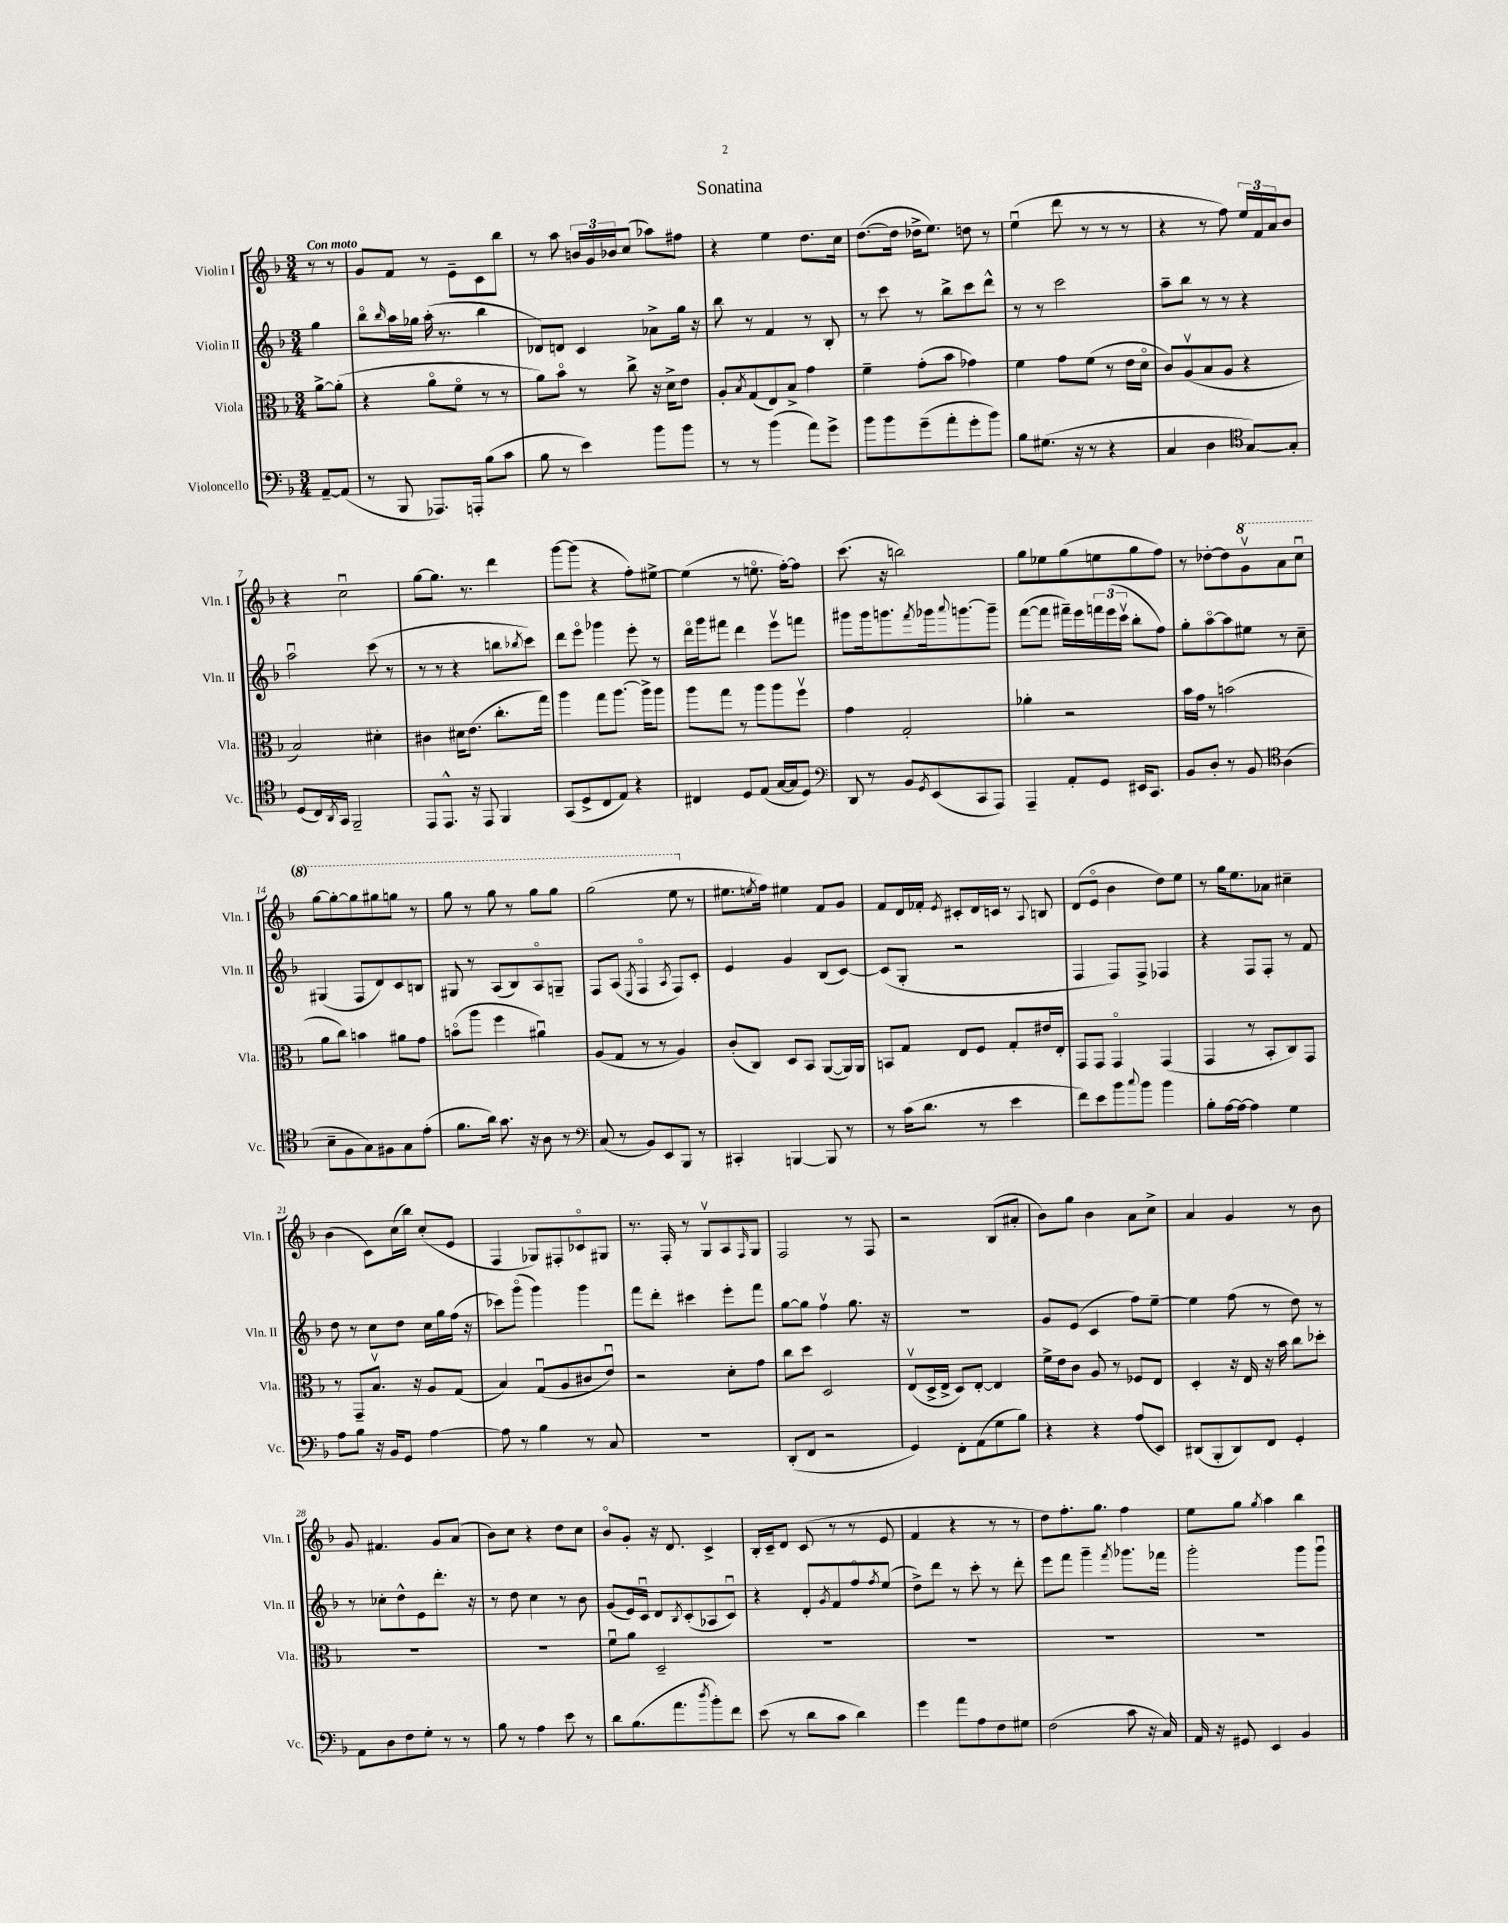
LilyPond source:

\header { title = "Sonatina" }
<<
\new StaffGroup <<
\new Staff = "s0" \with { instrumentName = "Violin I" shortInstrumentName = "Vln. I" } {
    \clef treble \key f \major \numericTimeSignature \time 3/4 \partial 4 \tempo "Con moto"
    r8 r8 |
    g'8 f'8 r8 e'8-- c'8 bes''8 |
    r8 a''8 \tuplet 3/2 { b'16 g'16 bes'16 } c''8( aes''8) fis''8 |
    r4 e''4 d''8. c''16 |
    d''8.~( d''16 des''16-> e''8.) d''8 r8 |
    e''4\downbow( d'''8 r8 r8 r8 |
    r4 r8 f''8) \tuplet 3/2 { e''16 f'16 a'16 } bes'8 |
    r4 c''2\downbow |
    g''8~ g''8. r8. d'''4 |
    g'''8~ g'''8( r4 f''8-.) eis''8~-> |
    eis''4( r8 e''8.\flageolet f''16~-.) f''8 |
    c'''8.( r16 b''2) |
    g''8 ees''8 g''8( e''8 g''8 f''8) |
    r8 des''8~-. des''8 \ottava #1 g''8\upbow a''8 c'''8\downbow |
    g'''8~ g'''8~-. g'''8 gis'''8 g'''8 r8 |
    g'''8 r8 g'''8 r8 g'''8 g'''8 |
    g'''2( e'''8 \ottava #0 r8 |
    eis''8. \acciaccatura { e''8 } f''16) eis''4 f'8 g'8 |
    f'8 d'16 fes'16-. \acciaccatura { e'8 } cis'8-. d'16 c'16 r8 \appoggiatura { a8 } b8 |
    d'8( e'8\flageolet bes'4 d''8) e''8 |
    r8 g''16 e''8. aes'8 cis''4-- |
    bes'4( c'8) c''16( bes''16) c''8-.( e'8 |
    f4 ges8) fis8-. ces'8\flageolet gis8 |
    r8. f16-. r8 g8\upbow a8 \grace { f16 } g8 |
    f2 r8 f8 |
    r2 bes8( ais'8-. |
    bes'8) g''8 bes'4 a'8 c''8-> |
    a'4 g'4 r8 bes'8 |
    g'8 fis'4. g'8 a'8( |
    bes'8) c''8 r4 d''8 c''8 |
    bes'8\flageolet g'8-. r16 d'8. c'4-> |
    bes16-. c'16-- d'8 c'8( r8 r8 e'8 |
    f'4 r4 r8 r8 |
    d''8) f''8.-. g''8. f''4 |
    e''8 g''8 \acciaccatura { g''8 } a''4 bes''4 \bar "|." |
}
\new Staff = "s1" \with { instrumentName = "Violin II" shortInstrumentName = "Vln. II" } {
    \clef treble \key f \major \numericTimeSignature \time 3/4 \partial 4
    g''4 |
    bes''8\flageolet \grace { bes''16 } a''16 ges''16 a''16-.( r8. bes''4 |
    des'8) d'8 c'4 aes'8-> g''16 r16 |
    bes''8 r8 f'4 r8 bes8-. |
    r8 c'''8 r8 bes''8-> c'''8 d'''8-^ |
    r8 r8 c'''2 |
    a''8-- bes''8 r8 r8 r4 |
    a''2\downbow c'''8( r8 |
    r8 r8 r4 b''8 \acciaccatura { bes''8 } c'''8) |
    d'''8 e'''8\flageolet ges'''4 e'''8-. r8 |
    d'''16\flageolet g'''16 fis'''8 d'''4 e'''8\upbow f'''8 |
    gis'''8 gis'''16 g'''8. \acciaccatura { f'''8 } ges'''16 \appoggiatura { a'''8 } g'''8.~ g'''8-- |
    f'''8~( f'''8 fis'''16--) e'''16 \tuplet 3/2 { f'''16 e'''16( c'''16\upbow } bes''8-. f''8) |
    g''8-. a''8~\flageolet a''8 eis''8 r8 c''8-- |
    gis4( f8 d'8) c'8 b8 |
    gis8 r8 a8( bes8) a8\flageolet g8-- |
    f8 a8( \acciaccatura { e8 } f4\flageolet \acciaccatura { a8 } f8) c'8-. |
    e'4 g'4 bes8( c'8~) |
    c'8( g8-. r2 |
    f4 f8) f8-> fes4 |
    r4 f8 f8-. r8 f'8 |
    d''8 r8 c''8 d''8 c''16 g''16 f''16( r16 |
    ces'''8) g'''8\flageolet( g'''4) g'''4 |
    f'''8 d'''8-. cis'''4 e'''8-. f'''8 |
    g''8~ g''8 f''4\upbow g''8. r16 |
    R2. |
    g'8 e'8( c'4 f''8) e''8~-- |
    e''4 f''8( r8 d''8) r8 |
    r8 ces''8-. d''8-^ e'8 d'''8.-. r16 |
    r8 d''8 c''4 r8 bes'8 |
    g'8( e'16) c'16\downbow d'8 \acciaccatura { bes8 } c'8-.( aes8 c'8\downbow) |
    r4 d'8-. \acciaccatura { g'8 } f'8 f''8\flageolet \acciaccatura { f''8 } e''8( |
    d''8->) d'''8 r8 c'''8-. r8 d'''8-. |
    e'''8 f'''8 g'''4-- \acciaccatura { f'''8 } ges'''8. fes'''16 |
    g'''2-. g'''8 g'''8\downbow \bar "|." |
}
\new Staff = "s2" \with { instrumentName = "Viola" shortInstrumentName = "Vla." } {
    \clef alto \key f \major \numericTimeSignature \time 3/4 \partial 4
    a'8~-> a'8-.( |
    r4 a'8\flageolet f'8\flageolet r8 r8 |
    a'8) bes'8\flageolet r8 c''8-> r16 d'16-> e'8 |
    a8-. \acciaccatura { bes8 } g8( e8) bes8-> g'4 |
    f'4-- g'8-.( bes'8 ges'4) |
    f'4 g'8 f'8( r8 e'16 d'16\flageolet |
    c'8) a8\upbow( bes8 a8 r4 |
    bes2) dis'4-. |
    cis'4 dis'16 e'8.( c''8.-. g''16) |
    a''4 g''8 a''8.~ a''16-> a''8 |
    a''8 g''8 r8 a''8 a''8 f''8\upbow |
    g'4 g2-. |
    aes'4-. r2 |
    bes'16 g'16 r8 b'2( |
    a'8 c''8) b'4 ais'8 g'8 |
    b'8\flageolet( a''8 f''4 ais'4\downbow) |
    a8( g8 r8 r8 a4) |
    c'8-.( c8) d8 bes,8 a,8~( a,16) a,16 |
    b,8 g8 e8 f8 g8-. eis'16 e16-. |
    g,8 g,8 g,4\flageolet g,4( |
    g,4 r8 bes,8-. c8) g,8 |
    r8 g,8-- bes8.\upbow r16 a8 g8( |
    bes4) g8\downbow( a8 cis'8 e'8\downbow) |
    r2 d'8-. g'8 |
    c''8 d''8 d2 |
    e8\upbow( d16-> e16-> d8) e8~-. e4 |
    f'16-> e'16 c'8 a8 r8 fes8 e8 |
    d4-. r16 e16 r16 bes'16 c''8 des''8-. |
    R2. |
    R2. |
    f'8\downbow a'8 d2-- |
    R2. |
    R2. |
    R2. |
    R2. \bar "|." |
}
\new Staff = "s3" \with { instrumentName = "Violoncello" shortInstrumentName = "Vc." } {
    \clef bass \key f \major \numericTimeSignature \time 3/4 \partial 4
    a,8~-- a,8( |
    r8 bes,,8 aes,,8.) a,,16-. bes8( c'8 |
    bes8 r8 e'4) bes'8 bes'8 |
    r8 r8 bes'4( a'8) g'8-> |
    bes'8 bes'8 g'8--( a'8-. g'8-. bes'8) |
    bes8 gis8.( r16 r8 r4 |
    c4 d4 \clef tenor g8~) g8-. |
    d8( c16) \acciaccatura { a,8 } g,16 f,2-- |
    e,8 e,8.-^ r16 e,8 f,4 |
    g,8( d8-> c8 e8) r4 |
    cis4 d8 e8( g16~ g16 d8) |
    \clef bass d,8 r8 bes,8 \acciaccatura { g,8 } e,8( c,8 a,,8) |
    a,,4-- a,8-. g,8 eis,16 c,8. |
    bes,8 d8-. r8 bes,8 \clef tenor a4( |
    bes8-- f8 g8) fis8 g8 e'8-.( |
    f'8. a'16) g'8. r16 a8 r8 |
    \clef bass c8( r8 bes,8) e,8 bes,,8 r8 |
    cis,4-. b,,4~ b,,8 r8 |
    r8 c'16( d'8. r8 e'4 |
    f'8) e'8 bes'8 \appoggiatura { c''8 } bes'8 bes'4 |
    bes8-. a16~ a16~ a4 g4 |
    a8 bes8 r16 bes,16 g,8 a4~ |
    a8 r8 bes4 r8 c8 |
    R2. |
    d,8-.( f,8 r2 |
    g,4) f,8-. a,8( g8 bes8) |
    r4 r4 a8( e,8) |
    dis,8( bes,,8-. dis,8) f,8 g,4-. |
    a,8 d8 f8 g8-. r8 r8 |
    bes8 r8 a4 e'8 r8 |
    d'8 bes8.( a'8. \acciaccatura { d''8 } bes'8-.) f'8 |
    e'8( r8 d'8 c'8 d'4) |
    g'4 a'8 a8 f8 gis8 |
    f2( c'8 r16 c16) |
    a,16 r16 gis,8 e,4 bes,4 \bar "|." |
}
>>
>>
